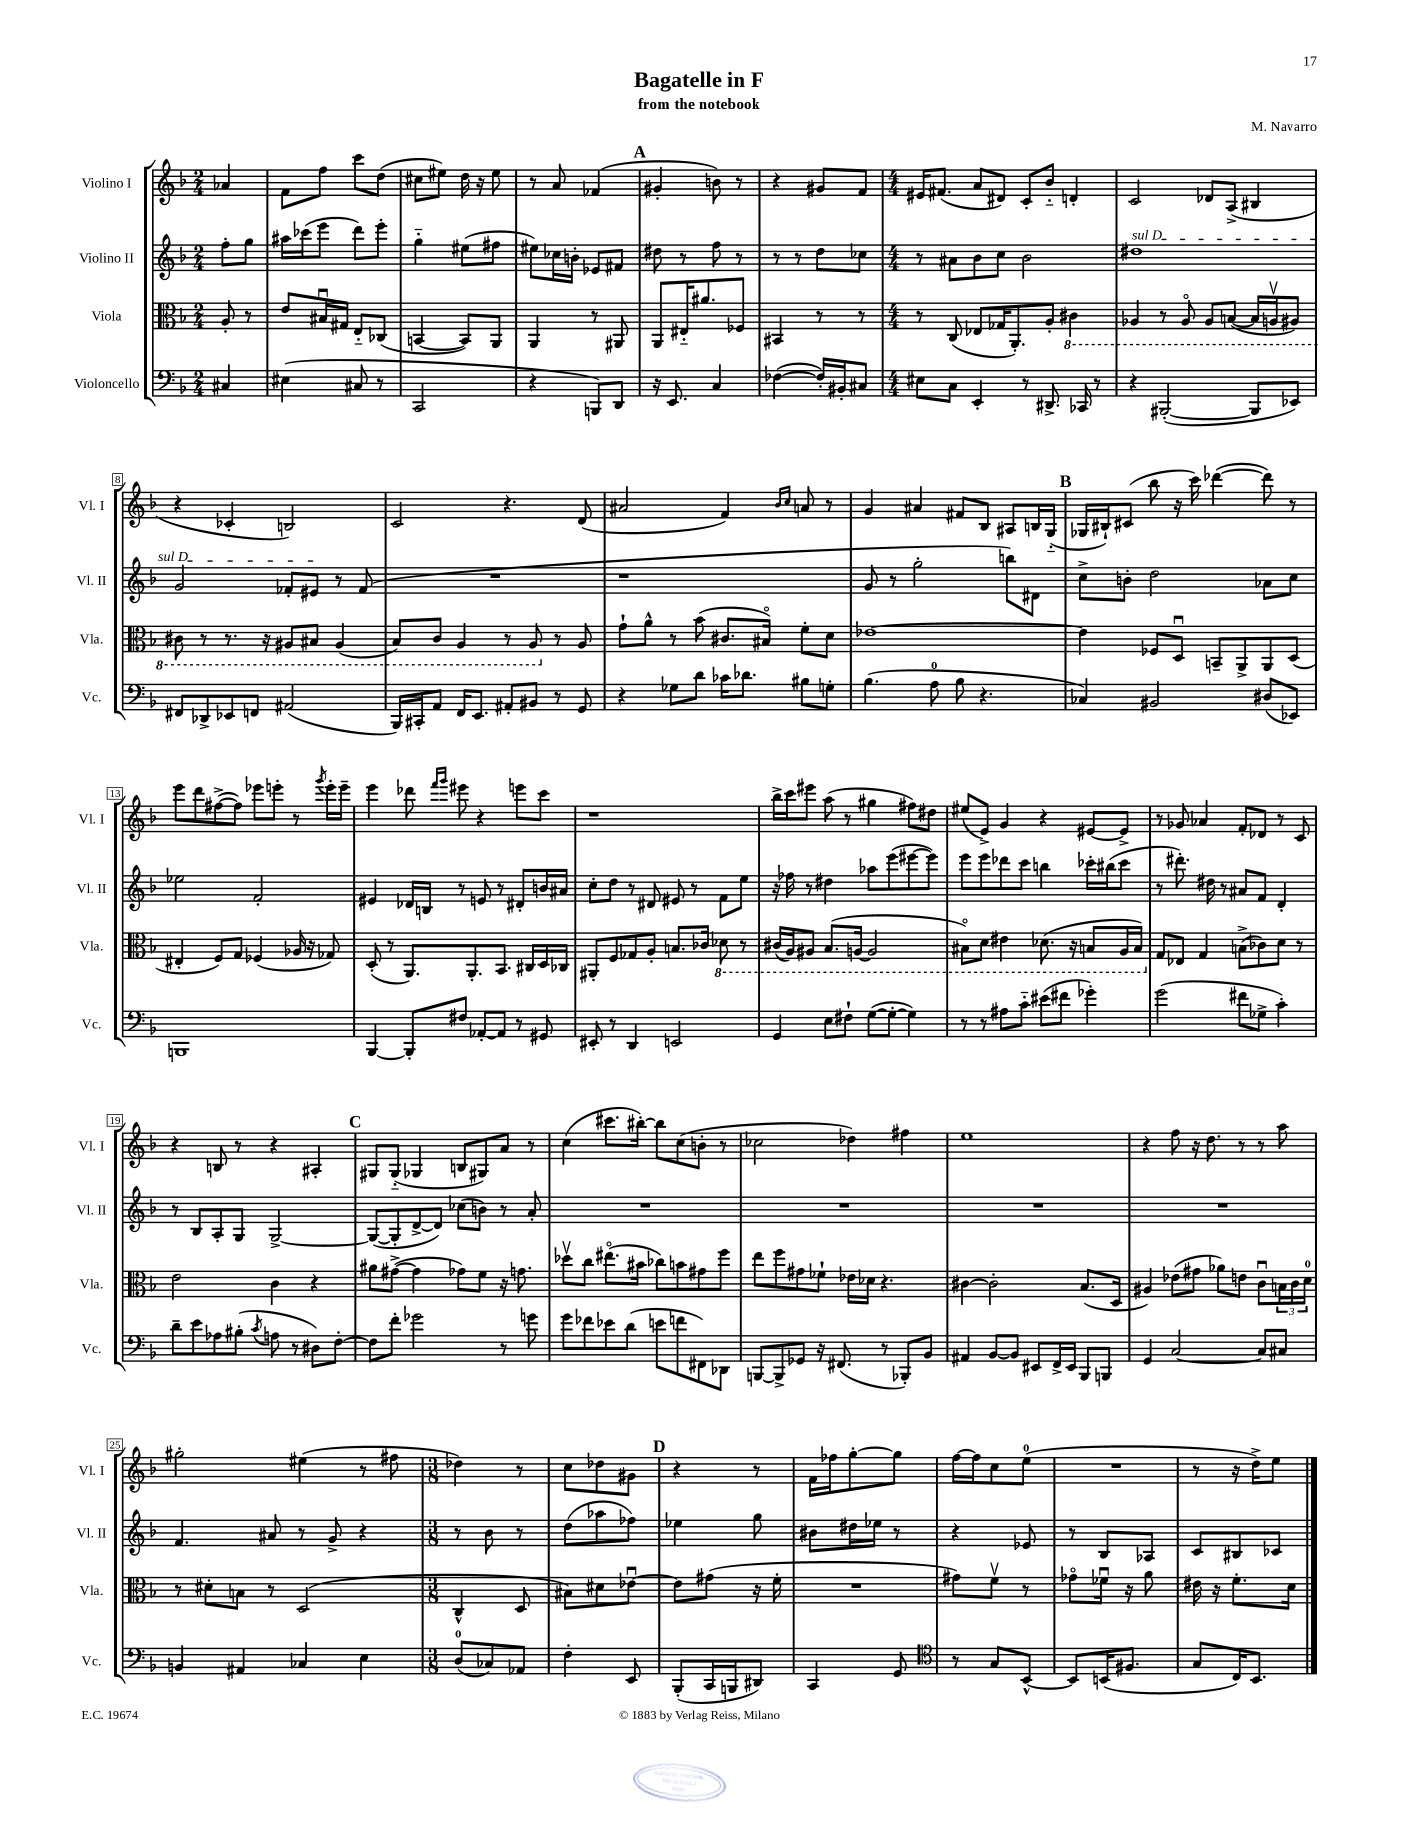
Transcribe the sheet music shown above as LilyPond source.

\header { title = "Bagatelle in F" composer = "M. Navarro" subtitle = "from the notebook" }
<<
\new StaffGroup <<
\new Staff = "s0" \with { instrumentName = "Violino I" shortInstrumentName = "Vl. I" } {
    \clef treble \key f \major \numericTimeSignature \time 2/4 \partial 4
    aes'4 |
    f'8 f''8 c'''8 d''8( |
    cis''8 eis''8) d''16 r16 eis''8 |
    r8 a'8 fes'4( |
    \mark \markup { \bold "A" } gis'4-. b'8) r8 |
    r4 gis'8 f'8 |
    \numericTimeSignature \time 4/4 eis'16 fis'8.( a'8 dis'8) c'8-. bes'8-_ d'4-. |
    c'2 des'8 a8->( bis4 |
    r4 ces'4-. b2) |
    c'2 r4. d'8( |
    ais'2 f'4) \grace { bes'16 c''16 } a'8 r8 |
    g'4 ais'4 fis'8 bes8 ais8 b16 g16-_( |
    \mark \markup { \bold "B" } ges16 bis16-!) cis'8( bes''8 r16 c'''16) des'''4~( des'''8) r8 |
    e'''8 d'''8 fis''8~->( fis''8) ees'''8 e'''8-. r8 \acciaccatura { g'''8 } e'''16-. e'''16-- |
    e'''4 des'''8 \grace { f'''16 g'''16 } eis'''8 r4 e'''8 c'''8 |
    r1 |
    bes''16-> c'''16 eis'''8 a''8( r8 gis''4 fis''8) dis''8 |
    eis''8( e'8->) g'4 r4 eis'8~ eis'8-> |
    r8 ges'8 aes'4 f'8-. des'8 r8 c'8 |
    r4 b8 r8 r4 ais4-. |
    \mark \markup { \bold "C" } gis8 gis8-_( ges4 b8 gis8) a'8 r8 |
    c''4( cis'''8. bis''16~-.) bis''8 c''8( b'8-. r8 |
    ces''2 des''4) fis''4 |
    e''1 |
    r4 f''8 r16 d''8. r8 r8 a''8 |
    gis''2-. eis''4( r8 fis''8 |
    \numericTimeSignature \time 3/8 des''4) r8 |
    c''8 des''8 gis'8 |
    \mark \markup { \bold "D" } r4 r8 |
    f'16 fes''16 g''8~-. g''8 |
    f''16~ f''16 c''8 e''8-0( |
    R4. |
    r8 r16 d''16->) e''8 \bar "|." |
}
\new Staff = "s1" \with { instrumentName = "Violino II" shortInstrumentName = "Vl. II" } {
    \clef treble \key f \major \numericTimeSignature \time 2/4 \partial 4
    f''8-. g''8 |
    ais''16 ces'''16( e'''8 d'''8) e'''8-. |
    g''4-_ eis''8( fis''8 |
    eis''8) ces''16 b'16-. ees'8 fis'8 |
    \mark \markup { \bold "A" } dis''8 r8 f''8 r8 |
    r8 r8 d''8 ces''8 |
    \numericTimeSignature \time 4/4 r8 ais'8 bes'8 c''8 bes'2 |
    \once \override TextSpanner.bound-details.left.text = \markup { \italic "sul D" } dis''1\startTextSpan |
    g'2 fes'8-. eis'8\stopTextSpan r8 fes'8( |
    R1 |
    r1 |
    g'8 r8 g''2-. b''8) dis'8 |
    \mark \markup { \bold "B" } c''8-> b'8-. d''2 aes'8 c''8 |
    ees''2 f'2-. |
    eis'4 des'16 b16 r8 e'8 r8 dis'8-. b'16 ais'16 |
    c''8-. d''8 r8 dis'8 eis'8 r8 f'8 e''8 |
    r16 fes''16 r8 dis''4 aes''8 e'''8( eis'''8~ eis'''8) |
    e'''8 e'''8 des'''8 c'''8 b''4 ces'''16-. bis''16( ces'''8 |
    r8 dis'''8.-.) dis''16 r8 ais'8 f'8 d'4-. |
    r8 bes8 a8-. g8 g2~-> |
    \mark \markup { \bold "C" } g8~( g8-. d'8~-> d'8) ces''8( b'8) r8 a'8-. |
    R1 |
    R1 |
    R1 |
    R1 |
    f'4. ais'8 r8 g'8-> r4 |
    \numericTimeSignature \time 3/8 r8 bes'8 r8 |
    d''8( aes''8 fes''8) |
    \mark \markup { \bold "D" } ees''4 g''8 |
    bis'8 dis''16 ees''16 r8 |
    r4 ees'8 |
    r8 bes8 aes8 |
    c'8 bis8 ces'8 \bar "|." |
}
\new Staff = "s2" \with { instrumentName = "Viola" shortInstrumentName = "Vla." } {
    \clef alto \key f \major \numericTimeSignature \time 2/4 \partial 4
    a8-. r8 |
    e'8 bis16\downbow gis16 e8-_ ces8( |
    b,4~ b,8) a,8 |
    a,4 r8 ais,8 |
    \mark \markup { \bold "A" } a,8 eis16-_ ais'8. fes8 |
    bis,4 r8 r8 |
    \numericTimeSignature \time 4/4 r8 c8( ees8 ges16 a,8.-.) a8-. \ottava #-1 cis4 |
    aes,4 r8 aes,8\flageolet aes,8 b,8~( b,16 a,16\upbow ais,8) |
    cis8 r8 r8. r16 ais,8 bis,8 ais,4( |
    bes,8) c8 a,4 r8 a,8 \ottava #0 r8 a8 |
    g'8-! a'8-^ r8 bes'8( cis'8. bis16\flageolet) f'8-. d'8 |
    ees'1~ |
    \mark \markup { \bold "B" } ees'4 fes8 d8\downbow b,8-- a,8-> a,8 d8( |
    eis4-. f8) g8 fes4( aes16 r16 ges8) |
    d8-.( r8 a,8.) a,8.-. bes,8. cis16 d16 ces16 |
    ais,8-. f8 ges8 a8-. b8. ces'16 \ottava #-1 des8 r8 |
    cis16( a,16) ais,8 bes,8.( a,16~ a,2 |
    bis,8\flageolet) d8 eis4 des8.( r16 b,8 a,16 b,16) \ottava #0 |
    g8 ees8 g4 b8->( ces'8) d'8 r8 |
    e'2 c'4 r4 |
    \mark \markup { \bold "C" } ais'8 gis'8~->( gis'4 ges'8) f'8 r16 g'8. |
    des''8\upbow c''8 eis''8.\flageolet( bis'16 ces''8) b'8 gis'8 f''8 |
    e''8 f''8 gis'8 fes'8-! ees'16 des'16 r4. |
    cis'4~ cis'2-. bes8.( d16 |
    ais4) ees'8( gis'8 aes'8) e'8 c'8\downbow \tuplet 3/2 { b16 c'16 d'16-0 } |
    r8 dis'8-. b8 r8 d2( |
    \numericTimeSignature \time 3/8 c4-^ d8 |
    bis8) dis'8 ees'8~\downbow |
    \mark \markup { \bold "D" } ees'8 gis'8( r16 f'16-. |
    R4. |
    gis'8) f'8\upbow r8 |
    ges'8\flageolet fes'16\downbow r16 a'8 |
    eis'16 r16 f'8.-. d'16 \bar "|." |
}
\new Staff = "s3" \with { instrumentName = "Violoncello" shortInstrumentName = "Vc." } {
    \clef bass \key f \major \numericTimeSignature \time 2/4 \partial 4
    cis4 |
    eis4( cis8 r8 |
    c,2 |
    r4 b,,8) d,8 |
    \mark \markup { \bold "A" } r16 e,8. c4 |
    fes4~( fes16-.) bis,16-. cis8 |
    \numericTimeSignature \time 4/4 eis8 c8 e,4-. r8 dis,8.-> ces,16 r8 |
    r4 bis,,2~-.( bis,,8 ees,8) |
    fis,8 des,8-> ees,8 f,8 ais,2( |
    bes,,16) cis,16-. a,8 f,16 e,8. ais,8-. bis,8 r8 g,8 |
    r4 ges8 d'8 ces'16 des'8. bis8 g8-. |
    bes4.( a8-0 bes8 r4. |
    \mark \markup { \bold "B" } ces4) bis,2 dis8( ees,8) |
    b,,1 |
    bes,,4~ bes,,8-. fis8 aes,8~-. aes,8 r8 gis,8 |
    eis,8-. r8 d,4 e,2 |
    g,4 e8 fis8-! g8~( g8~-. g4) |
    r8 r8 ais8 c'8-_ eis'8( fis'8 ges'4-.) |
    g'2( fis'8 ges8-> c'4-.) |
    d'8-- e'8 aes8 bis8-.( \acciaccatura { c'8 } a8 r8 dis8) f8~-. |
    \mark \markup { \bold "C" } f8 f'8-. ges'2 r8 g'8 |
    g'8 fes'8 ees'8 d'8( e'8 f'8 fis,8) des,8 |
    b,,8~ b,,8-> ges,8 r16 fis,8.( r8 bes,,8-.) bes,8 |
    ais,4 bes,8~ bes,8 eis,8 f,16-> eis,16 bes,,8 b,,8 |
    g,4 c2~ c8 cis8 |
    b,4 ais,4 ces4 e4 |
    \numericTimeSignature \time 3/8 d8-0( ces8) aes,8 |
    f4-. e,8 |
    \mark \markup { \bold "D" } bes,,8-.( c,16 b,,16 dis,8) |
    c,4 g,8 |
    \clef tenor r8 g8 bes,8~-^ |
    bes,8 b,16( fis8. |
    g8 c16) bes,8. \bar "|." |
}
>>
>>
\layout { \context { \Score \override BarNumber.stencil = #(make-stencil-boxer 0.1 0.3 ly:text-interface::print) } }
